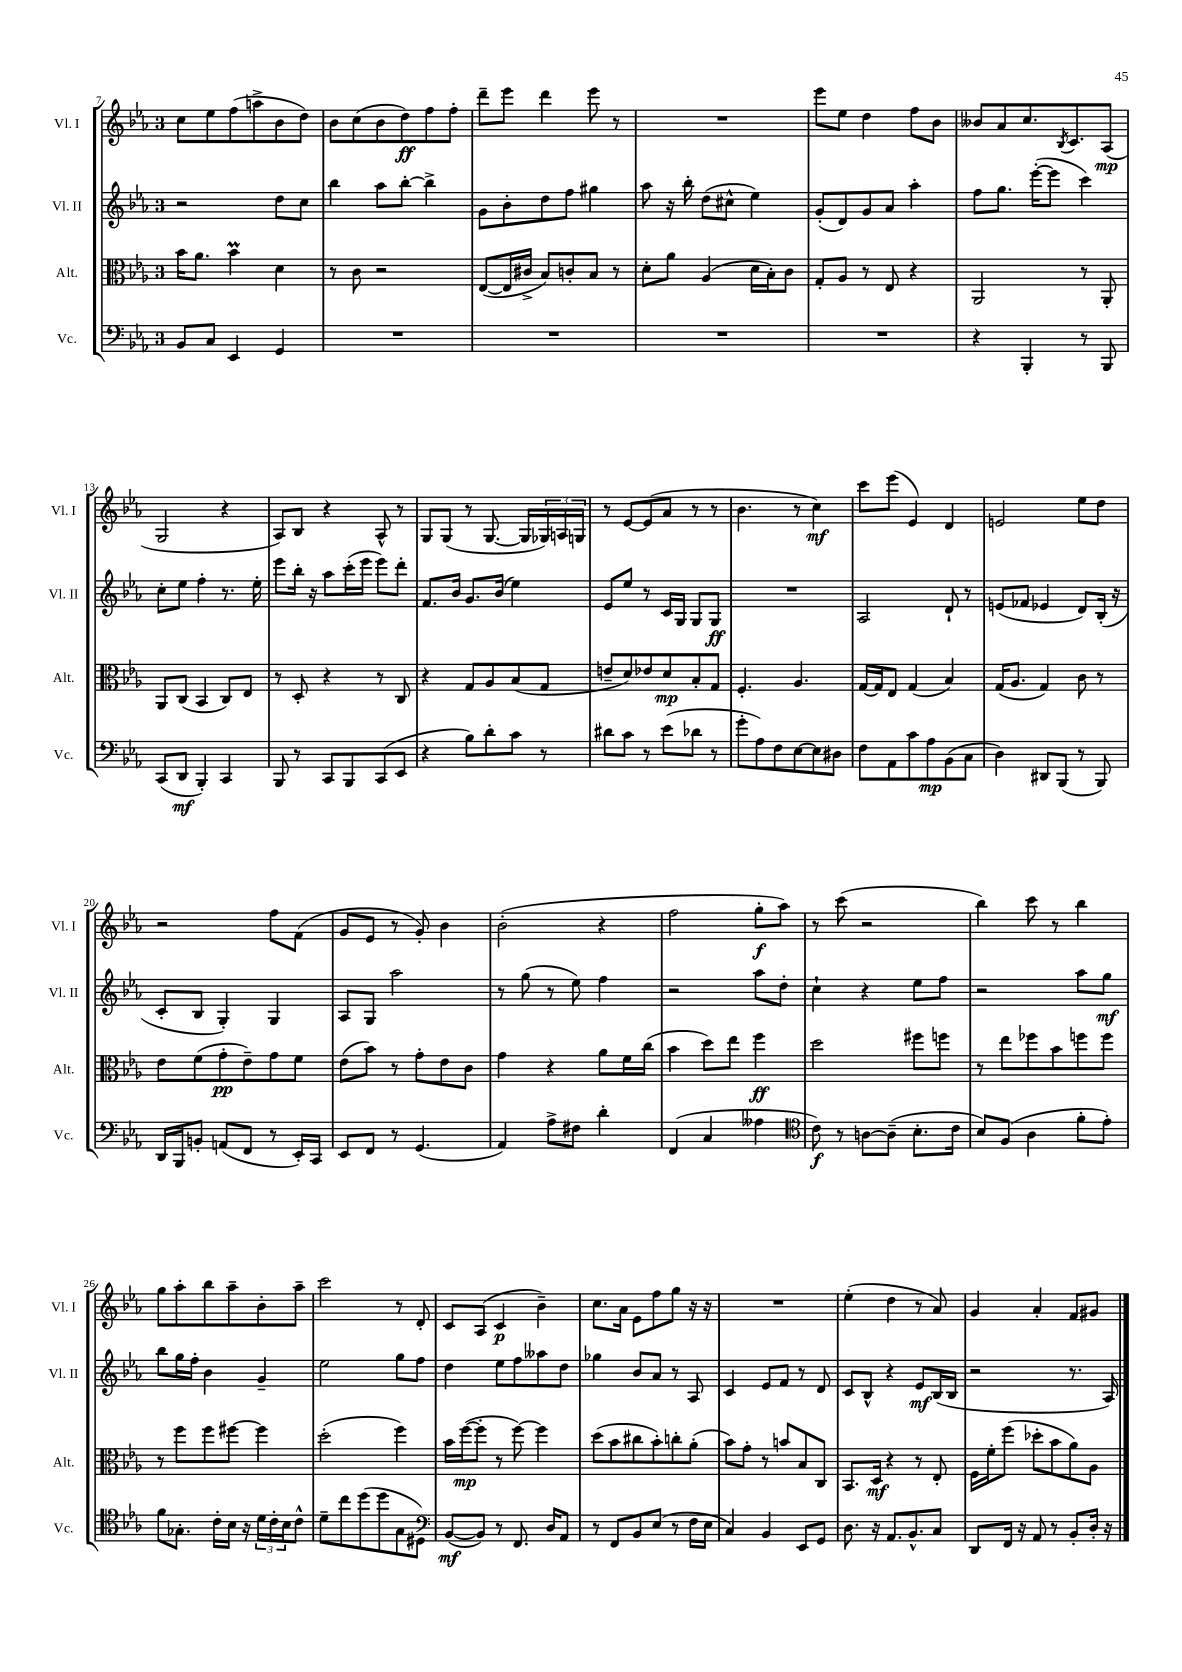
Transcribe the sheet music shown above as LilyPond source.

<<
\new StaffGroup <<
\new Staff = "s0" \with { instrumentName = "Vl. I" shortInstrumentName = "Vl. I" } {
    \clef treble \key ees \major \once \override Staff.TimeSignature.style = #'single-digit \time 3/4
    c''8 ees''8 f''8( a''8-> bes'8 d''8) |
    bes'8 c''8( bes'8 d''8\ff) f''8 f''8-. |
    d'''8-- ees'''8 d'''4 ees'''8 r8 |
    R2. |
    ees'''8 ees''8 d''4 f''8 bes'8 |
    beses'8 aes'8 c''8. \acciaccatura { bes8 } c'8. aes8\mp( |
    g2 r4 |
    aes8) bes8 r4 aes8-^ r8 |
    g8 g8( r8 g8.~ g16 \tuplet 3/2 { ges16) a16 g16 } |
    r8 ees'8~ ees'8( aes'8 r8 r8 |
    bes'4. r8 c''4\mf) |
    c'''8 ees'''8( ees'4) d'4 |
    e'2 ees''8 d''8 |
    r2 f''8 f'8( |
    g'8 ees'8 r8 g'8-.) bes'4 |
    bes'2-.( r4 |
    f''2 g''8-.\f aes''8) |
    r8 c'''8( r2 |
    bes''4) c'''8 r8 bes''4 |
    g''8 aes''8-. bes''8 aes''8-- bes'8-. aes''8-- |
    c'''2 r8 d'8-. |
    c'8 aes8( c'4\p bes'4--) |
    c''8. aes'16 ees'8 f''8 g''8 r16 r16 |
    R2. |
    ees''4-.( d''4 r8 aes'8) |
    g'4 aes'4-. f'8 gis'8 \bar "|." |
}
\new Staff = "s1" \with { instrumentName = "Vl. II" shortInstrumentName = "Vl. II" } {
    \clef treble \key ees \major \once \override Staff.TimeSignature.style = #'single-digit \time 3/4
    r2 d''8 c''8 |
    bes''4 aes''8 bes''8~-. bes''4-> |
    g'8 bes'8-. d''8 f''8 gis''4 |
    aes''8 r16 bes''16-. d''8( cis''8-^ ees''4) |
    g'8-.( d'8) g'8 aes'8 aes''4-. |
    f''8 g''8. ees'''16~-.( ees'''8 c'''4) |
    c''8-. ees''8 f''4-. r8. ees''16-. |
    ees'''8 bes''16-. r16 aes''8 c'''16-.( ees'''16 ees'''8) d'''8-. |
    f'8. bes'16 g'8. bes'16( ees''4) |
    ees'8 ees''8 r8 c'16 g16 g8 g8\ff |
    R2. |
    aes2 d'8-! r8 |
    e'8( fes'8 ees'4 d'8) bes16-.( r16 |
    c'8-. bes8 g4-.) g4 |
    aes8 g8 aes''2 |
    r8 g''8( r8 ees''8) f''4 |
    r2 aes''8 d''8-. |
    c''4-! r4 ees''8 f''8 |
    r2 aes''8 g''8\mf |
    bes''8 g''16 f''16-. bes'4 g'4-- |
    ees''2 g''8 f''8 |
    d''4 ees''8 f''8 aeses''8 d''8 |
    ges''4 bes'8 aes'8 r8 aes8 |
    c'4 ees'8 f'8 r8 d'8 |
    c'8 bes8-^ r4 ees'8\mf bes16( bes16 |
    r2 r8. aes16) \bar "|." |
}
\new Staff = "s2" \with { instrumentName = "Alt." shortInstrumentName = "Alt." } {
    \clef alto \key ees \major \once \override Staff.TimeSignature.style = #'single-digit \time 3/4
    bes'16 aes'8. bes'4\prall d'4 |
    r8 c'8 r2 |
    ees8~( ees16 cis'16-> bes8) c'8-. bes8 r8 |
    d'8-. aes'8 aes4( d'16 bes16-.) c'8 |
    g8-. aes8 r8 ees8 r4 |
    aes,2 r8 aes,8-. |
    aes,8 c8( bes,4 c8) ees8 |
    r8 d8-. r4 r8 c8 |
    r4 g8 aes8 bes8( g8 |
    e'8-- d'8) ees'8 d'8\mp bes8-. g8 |
    f4.-. aes4. |
    g16~ g16 ees8 g4( bes4) |
    g16( aes8. g4) c'8 r8 |
    ees'8 f'8( g'8-.\pp ees'8--) g'8 f'8 |
    ees'8( bes'8) r8 g'8-. ees'8 c'8 |
    g'4 r4 aes'8 f'16 c''16( |
    bes'4 d''8) ees''8 f''4\ff |
    d''2 fis''8 f''8 |
    r8 ees''8 fes''8 bes'8 f''8 f''8 |
    r8 f''8 f''8 fis''8~ fis''4 |
    d''2-.( f''4) |
    bes'16 f''16~\mp( f''8-. r8 f''8~) f''4 |
    d''8( bes'8 cis''8 bes'8-.) c''8-. aes'8-.( |
    bes'8) g'8-. r8 b'8 bes8 c8 |
    bes,8. d16\mf r4 r8 ees8-. |
    f16 f'16-. f''8( des''8-. bes'8 aes'8) aes8 \bar "|." |
}
\new Staff = "s3" \with { instrumentName = "Vc." shortInstrumentName = "Vc." } {
    \clef bass \key ees \major \once \override Staff.TimeSignature.style = #'single-digit \time 3/4
    bes,8 c8 ees,4 g,4 |
    R2. |
    R2. |
    R2. |
    R2. |
    r4 bes,,4-. r8 bes,,8 |
    c,8( d,8\mf bes,,4-.) c,4 |
    bes,,8 r8 c,8 bes,,8 c,8( ees,8 |
    r4 bes8) d'8-. c'8 r8 |
    dis'8 c'8 r8 ees'8( des'8 r8 |
    g'8-. aes8) f8 ees8~ ees8 dis8 |
    f8 aes,8 c'8 aes8\mp bes,8( c8 |
    d4) dis,8 bes,,8( r8 bes,,8) |
    d,16 bes,,16 b,8-. a,8( f,8 r8 ees,16-.) c,16 |
    ees,8 f,8 r8 g,4.( |
    aes,4) aes8-> fis8 d'4-. |
    f,4( c4 aeses4 |
    \clef tenor c'8\f) r8 a8~ a8--( bes8.-. c'16 |
    bes8) f8( aes4 f'8-. ees'8-.) |
    f'8 ges8.-. c'16-. bes16 r16 \tuplet 3/2 { d'16 c'16-. bes16 } c'8-^ |
    d'8-- c''8 d''8( d''8 g8 dis8) |
    \clef bass bes,8~\mf( bes,8) r8 f,8. d16 aes,8 |
    r8 f,8 bes,8 ees8( r8 f16 ees16 |
    c4) bes,4 ees,8 g,8 |
    d8. r16 aes,8. bes,8.-^ c8 |
    d,8 f,16 r16 aes,8 r8 bes,8-. d16-. r16 \bar "|." |
}
>>
>>
\layout { \context { \Score currentBarNumber = #7 } }
